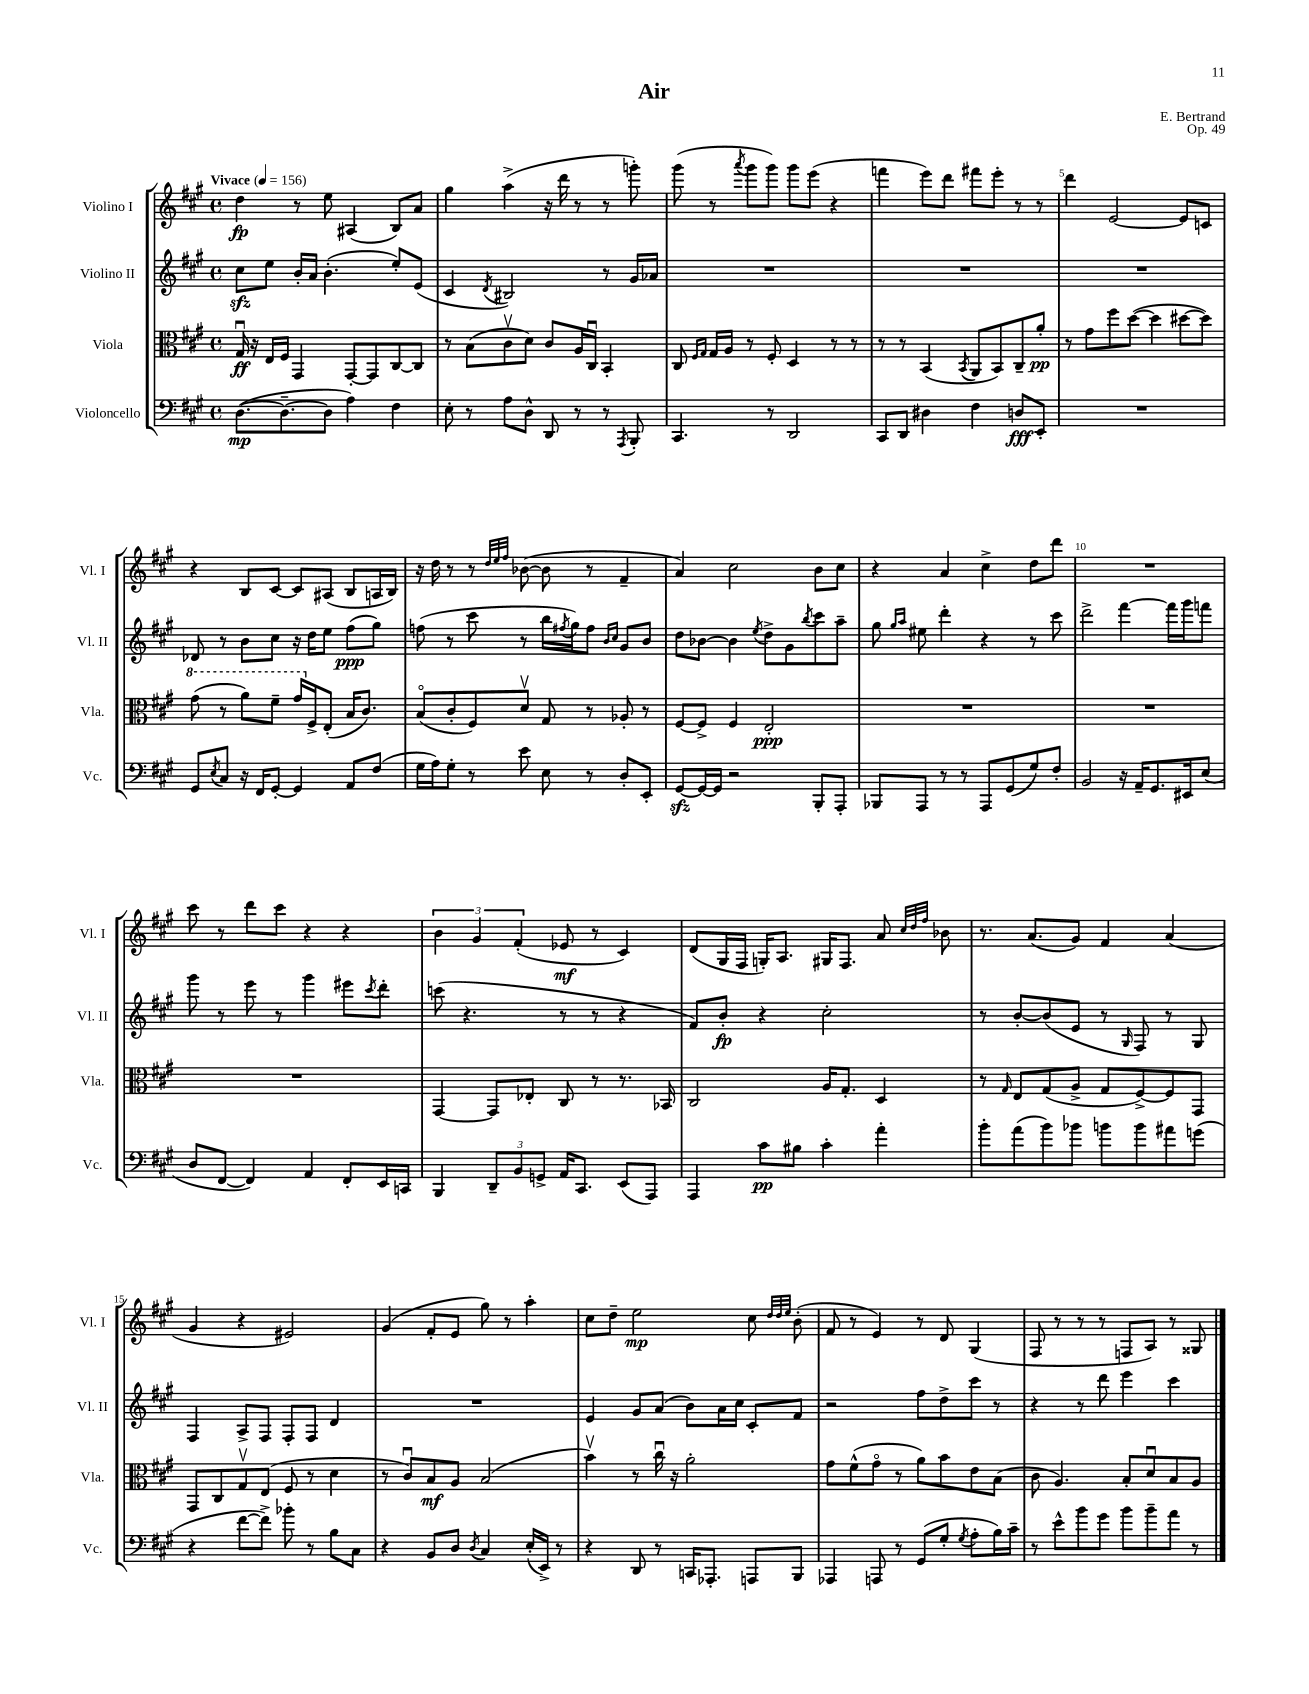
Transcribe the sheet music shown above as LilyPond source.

\header { title = "Air" composer = "E. Bertrand" opus = "Op. 49" }
<<
\new StaffGroup <<
\new Staff = "s0" \with { instrumentName = "Violino I" shortInstrumentName = "Vl. I" } {
    \clef treble \key a \major \defaultTimeSignature \time 4/4 \tempo "Vivace" 4 = 156
    d''4\fp r8 e''8 ais4( b8) a'8 |
    gis''4 a''4->( r16 d'''16 r8 r8 g'''8-.) |
    gis'''8( r8 \acciaccatura { a'''8 } gis'''8 gis'''8) gis'''8 e'''8( r4 |
    f'''4 e'''8) d'''8 fis'''8 e'''8-. r8 r8 |
    d'''4 e'2~ e'8 c'8 |
    r4 b8 cis'8~ cis'8 ais8( b8 a16 b16) |
    r16 d''16 r8 r8 \grace { d''32 e''32 fis''32 } bes'8~( bes'8 r8 fis'4-- |
    a'4) cis''2 b'8 cis''8 |
    r4 a'4 cis''4-> d''8 d'''8 |
    R1 |
    cis'''8 r8 d'''8 cis'''8 r4 r4 |
    \tuplet 3/2 { b'4 gis'4 fis'4-.( } ees'8\mf r8 cis'4) |
    d'8( gis16 fis16 g16-.) a8. gis16 fis8. a'8 \grace { cis''32 d''32 fis''32 } bes'8 |
    r8. a'8.( gis'8) fis'4 a'4( |
    gis'4 r4 eis'2) |
    gis'4( fis'8-. e'8 gis''8) r8 a''4-. |
    cis''8 d''8-- e''2\mp cis''8 \grace { d''32 d''32 e''32 } b'8-.( |
    fis'8 r8 e'4) r8 d'8 gis4( |
    fis8 r8 r8 r8 f8 a8) r8 gisis8 \bar "|." |
}
\new Staff = "s1" \with { instrumentName = "Violino II" shortInstrumentName = "Vl. II" } {
    \clef treble \key a \major \defaultTimeSignature \time 4/4
    cis''8\sfz e''8 b'16-. a'16 b'4.-.( e''8-.) e'8( |
    cis'4 \acciaccatura { d'8 } bis2) r8 gis'16 aes'16 |
    R1 |
    R1 |
    R1 |
    des'8 r8 b'8 cis''8 r16 d''16 e''8 fis''8\ppp( gis''8) |
    f''8( r8 cis'''8 r8 b''16 \acciaccatura { fis''8 } gis''16) fis''8 \grace { b'16 cis''16 } gis'8 b'8 |
    d''8 bes'8~ bes'4 \acciaccatura { e''8 } d''8-> gis'8 \acciaccatura { b''8 } cis'''8 a''8-- |
    gis''8 \grace { gis''16 a''16 } eis''8 d'''4-. r4 r8 cis'''8 |
    d'''2-> fis'''4~ fis'''16 gis'''16 f'''8 |
    gis'''8 r8 e'''8 r8 gis'''4 eis'''8 \acciaccatura { cis'''8 } d'''8-. |
    c'''8( r4. r8 r8 r4 |
    fis'8) b'8-.\fp r4 cis''2-. |
    r8 b'8~-. b'8( e'8 r8 \grace { gis16 } fis8) r8 gis8 |
    fis4 a8-> fis8 fis8-. fis8 d'4 |
    R1 |
    e'4 gis'8 a'8( b'8) a'16 cis''16 cis'8-. fis'8 |
    r2 fis''8 d''8-> cis'''8 r8 |
    r4 r8 d'''8 e'''4 cis'''4 \bar "|." |
}
\new Staff = "s2" \with { instrumentName = "Viola" shortInstrumentName = "Vla." } {
    \clef alto \key a \major \defaultTimeSignature \time 4/4
    gis16\downbow\ff r16 e16 fis16 gis,4 gis,8~-. gis,8 cis8~ cis8 |
    r8 b8( cis'8\upbow d'8) cis'8 a16 cis16\downbow b,4-. |
    cis8 \grace { fis16 gis16 } gis16 a16 r8 fis8-. d4 r8 r8 |
    r8 r8 b,4( \acciaccatura { b,8 } a,8 b,8) cis8-- a'8-.\pp |
    r8 gis'8 fis''8 d''8~( d''4 dis''8~ dis''8) |
    \ottava #1 gis''8( r8 a''8) fis''8-- gis''16 \ottava #0 fis16-> e8-.( b16 cis'8.) |
    b8\flageolet( cis'8-. fis8) d'8\upbow gis8 r8 aes8-. r8 |
    fis8~ fis8-> fis4 e2-.\ppp |
    R1 |
    R1 |
    R1 |
    gis,4~ gis,8 ees8-. cis8 r8 r8. bes,16 |
    cis2 a16 gis8.-. d4 |
    r8 \grace { gis16 } e8 gis8( a8-> gis8 fis8~->) fis8 gis,8 |
    gis,8 cis8 gis8\upbow e8( fis8 r8 d'4 |
    r8 cis'8\downbow) b8\mf a8 b2( |
    b'4\upbow) r8 cis''16\downbow r16 a'2-. |
    gis'8 fis'8-^( gis'8\flageolet r8 a'8) b'8 e'8 b8( |
    cis'8 a4.) b8-. d'8\downbow b8 a8 \bar "|." |
}
\new Staff = "s3" \with { instrumentName = "Violoncello" shortInstrumentName = "Vc." } {
    \clef bass \key a \major \defaultTimeSignature \time 4/4
    d8.~\mp( d8.~-- d8 a4) fis4 |
    e8-. r8 a8 d8-^ d,8 r8 r8 \acciaccatura { a,,8 } b,,8-. |
    cis,4. r8 d,2 |
    cis,8 d,8 dis4 fis4 d8\fff e,8-. |
    R1 |
    gis,8 \acciaccatura { e8 } cis8 r16 fis,16 gis,8~-. gis,4 a,8 fis8( |
    gis16 a16) gis8-. r8 e'8 e8 r8 d8-. e,8-. |
    gis,8~\sfz gis,16~ gis,16 r2 b,,8-. a,,8-. |
    bes,,8 a,,8 r8 r8 a,,8 gis,8( gis8) fis8-. |
    b,2 r16 a,16-- gis,8. eis,16 e8( |
    d8 fis,8~ fis,4) a,4 fis,8-. e,16 c,16 |
    b,,4 \tuplet 3/2 { d,8-- b,8 g,8-> } a,16 cis,8. e,8( a,,8) |
    a,,4 cis'8\pp bis8 cis'4-. a'4-. |
    b'8-. a'8( b'8) bes'8 b'8 b'8 ais'8 g'8( |
    r4 fis'8~ fis'8->) bes'8-. r8 b8 cis8 |
    r4 b,8 d8 \acciaccatura { d8 } cis4 e16-.( e,16->) r8 |
    r4 d,8 r8 c,16 aes,,8.-. a,,8 b,,8 |
    aes,,4 a,,8 r8 gis,8( gis8-. \acciaccatura { gis8 } a8-. b16) cis'16-- |
    r8 e'8-^ b'8 gis'8 b'8 b'8-- a'8 r8 \bar "|." |
}
>>
>>
\layout { \context { \Score \override BarNumber.break-visibility = ##(#f #t #t) barNumberVisibility = #(every-nth-bar-number-visible 5) } }
